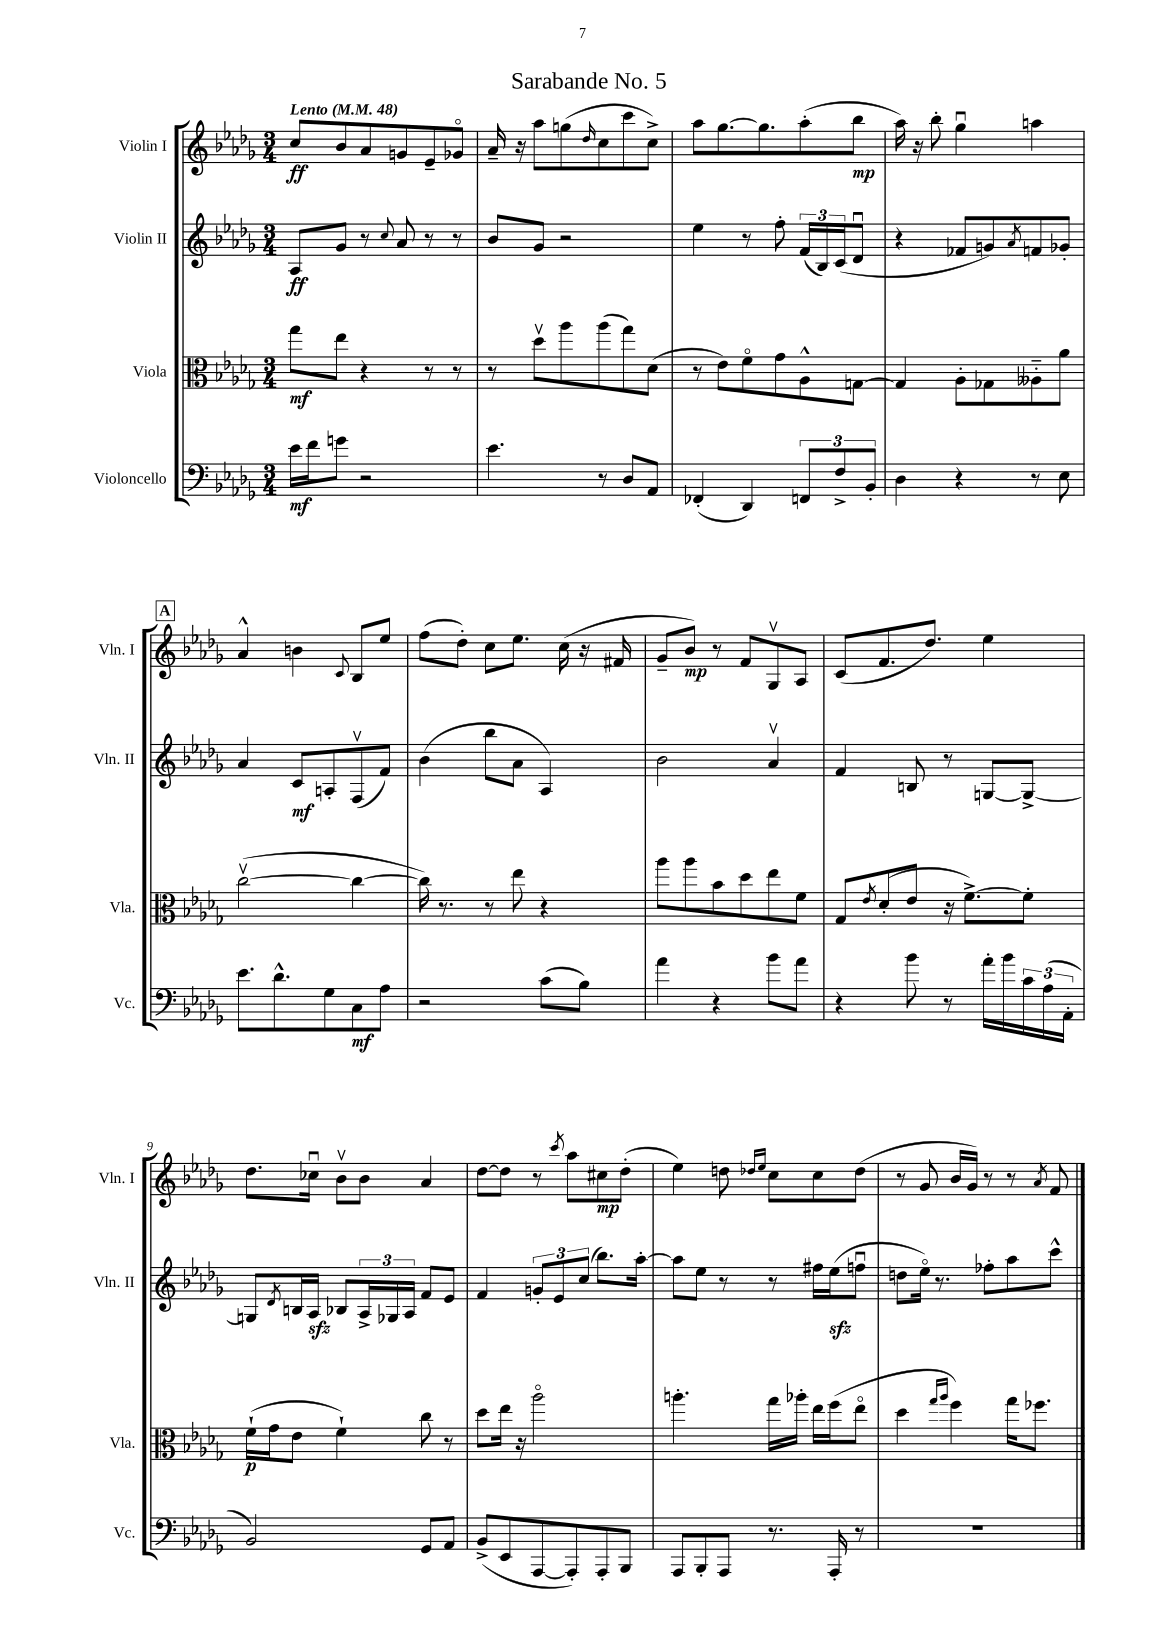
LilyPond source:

\header { title = "Sarabande No. 5" }
<<
\new StaffGroup <<
\new Staff = "s0" \with { instrumentName = "Violin I" shortInstrumentName = "Vln. I" } {
    \clef treble \key des \major \numericTimeSignature \time 3/4 \tempo "Lento" 4 = 48
    c''8\ff bes'8 aes'8 g'8 ees'8-- ges'8\flageolet |
    aes'16-- r16 aes''8 g''8( \grace { des''16 } c''8 c'''8 c''8->) |
    aes''8 ges''8.~ ges''8. aes''8-.( bes''8\mp |
    aes''16) r16 bes''8-. ges''4\downbow a''4 |
    \mark \markup { \box "A" } aes'4-^ b'4 \appoggiatura { c'8 } bes8 ees''8 |
    f''8( des''8-.) c''8 ees''8. c''16( r16 fis'16 |
    ges'8-- bes'8\mp) r8 f'8 ges8\upbow aes8 |
    c'8( f'8. des''8.) ees''4 |
    des''8. ces''16\downbow bes'8\upbow bes'8 aes'4 |
    des''8~ des''8 r8 \acciaccatura { c'''8 } aes''8 cis''8\mp des''8-.( |
    ees''4) d''8 \grace { des''16 ees''16 } c''8 c''8 des''8( |
    r8 ges'8 bes'16 ges'16) r8 r8 \acciaccatura { aes'8 } f'8 \bar "|." |
}
\new Staff = "s1" \with { instrumentName = "Violin II" shortInstrumentName = "Vln. II" } {
    \clef treble \key des \major \numericTimeSignature \time 3/4
    aes8\ff ges'8 r8 \appoggiatura { c''8 } aes'8 r8 r8 |
    bes'8 ges'8 r2 |
    ees''4 r8 f''8-. \tuplet 3/2 { f'16( bes16) c'16( } des'8\downbow |
    r4 fes'8 g'8) \acciaccatura { aes'8 } f'8 ges'8-. |
    \mark \markup { \box "A" } aes'4 c'8\mf a8-. f8\upbow( f'8) |
    bes'4( bes''8 aes'8 aes4) |
    bes'2 aes'4\upbow |
    f'4 b8 r8 g8~ g8~-> |
    g8 \acciaccatura { des'8 } b16 aes16\sfz bes8 \tuplet 3/2 { aes16-> ges16 aes16 } f'8 ees'8 |
    f'4 \tuplet 3/2 { g'8-. ees'8 c''8( } bes''8.) aes''16~-. |
    aes''8 ees''8 r8 r8 fis''16 ees''16\sfz( f''8\downbow |
    d''8 ees''16\flageolet) r8. fes''8-. aes''8 c'''8-^ \bar "|." |
}
\new Staff = "s2" \with { instrumentName = "Viola" shortInstrumentName = "Vla." } {
    \clef alto \key des \major \numericTimeSignature \time 3/4
    ges''8\mf ees''8 r4 r8 r8 |
    r8 des''8\upbow aes''8 aes''8( ges''8) des'8( |
    r8 ees'8) f'8\flageolet ges'8 aes8-^ g8~ |
    g4 aes8-. ges8 aeses8-_ aes'8 |
    \mark \markup { \box "A" } c''2~\upbow( c''4~ |
    c''16) r8. r8 ees''8 r4 |
    aes''8 aes''8 bes'8 des''8 ees''8 f'8 |
    ges8 \acciaccatura { ees'8 } des'8-.( ees'8 r16 f'8.~->) f'8-. |
    f'16-!\p( ges'16 ees'8 f'4-!) c''8 r8 |
    des''8 ees''16 r16 aes''2\flageolet |
    a''4.-. ges''16 aes''16-. ees''16 f''16( ees''8\flageolet |
    des''4 \grace { ges''16 aes''16 } f''4) ges''16 fes''8. \bar "|." |
}
\new Staff = "s3" \with { instrumentName = "Violoncello" shortInstrumentName = "Vc." } {
    \clef bass \key des \major \numericTimeSignature \time 3/4
    ees'16\mf f'16 g'8 r2 |
    ees'4. r8 des8 aes,8 |
    fes,4-.( des,4) \tuplet 3/2 { f,8 f8-> bes,8-. } |
    des4 r4 r8 ees8 |
    \mark \markup { \box "A" } ees'8. des'8.-^ ges8 c8\mf aes8 |
    r2 c'8( bes8) |
    aes'4 r4 bes'8 aes'8 |
    r4 bes'8 r8 aes'16-. bes'16 \tuplet 3/2 { c'16 aes16( aes,16-. } |
    bes,2) ges,8 aes,8 |
    bes,8->( ees,8 aes,,8~ aes,,8-.) aes,,8-. bes,,8 |
    aes,,8 bes,,8-. aes,,8 r8. aes,,16-. r8 |
    R2. \bar "|." |
}
>>
>>
